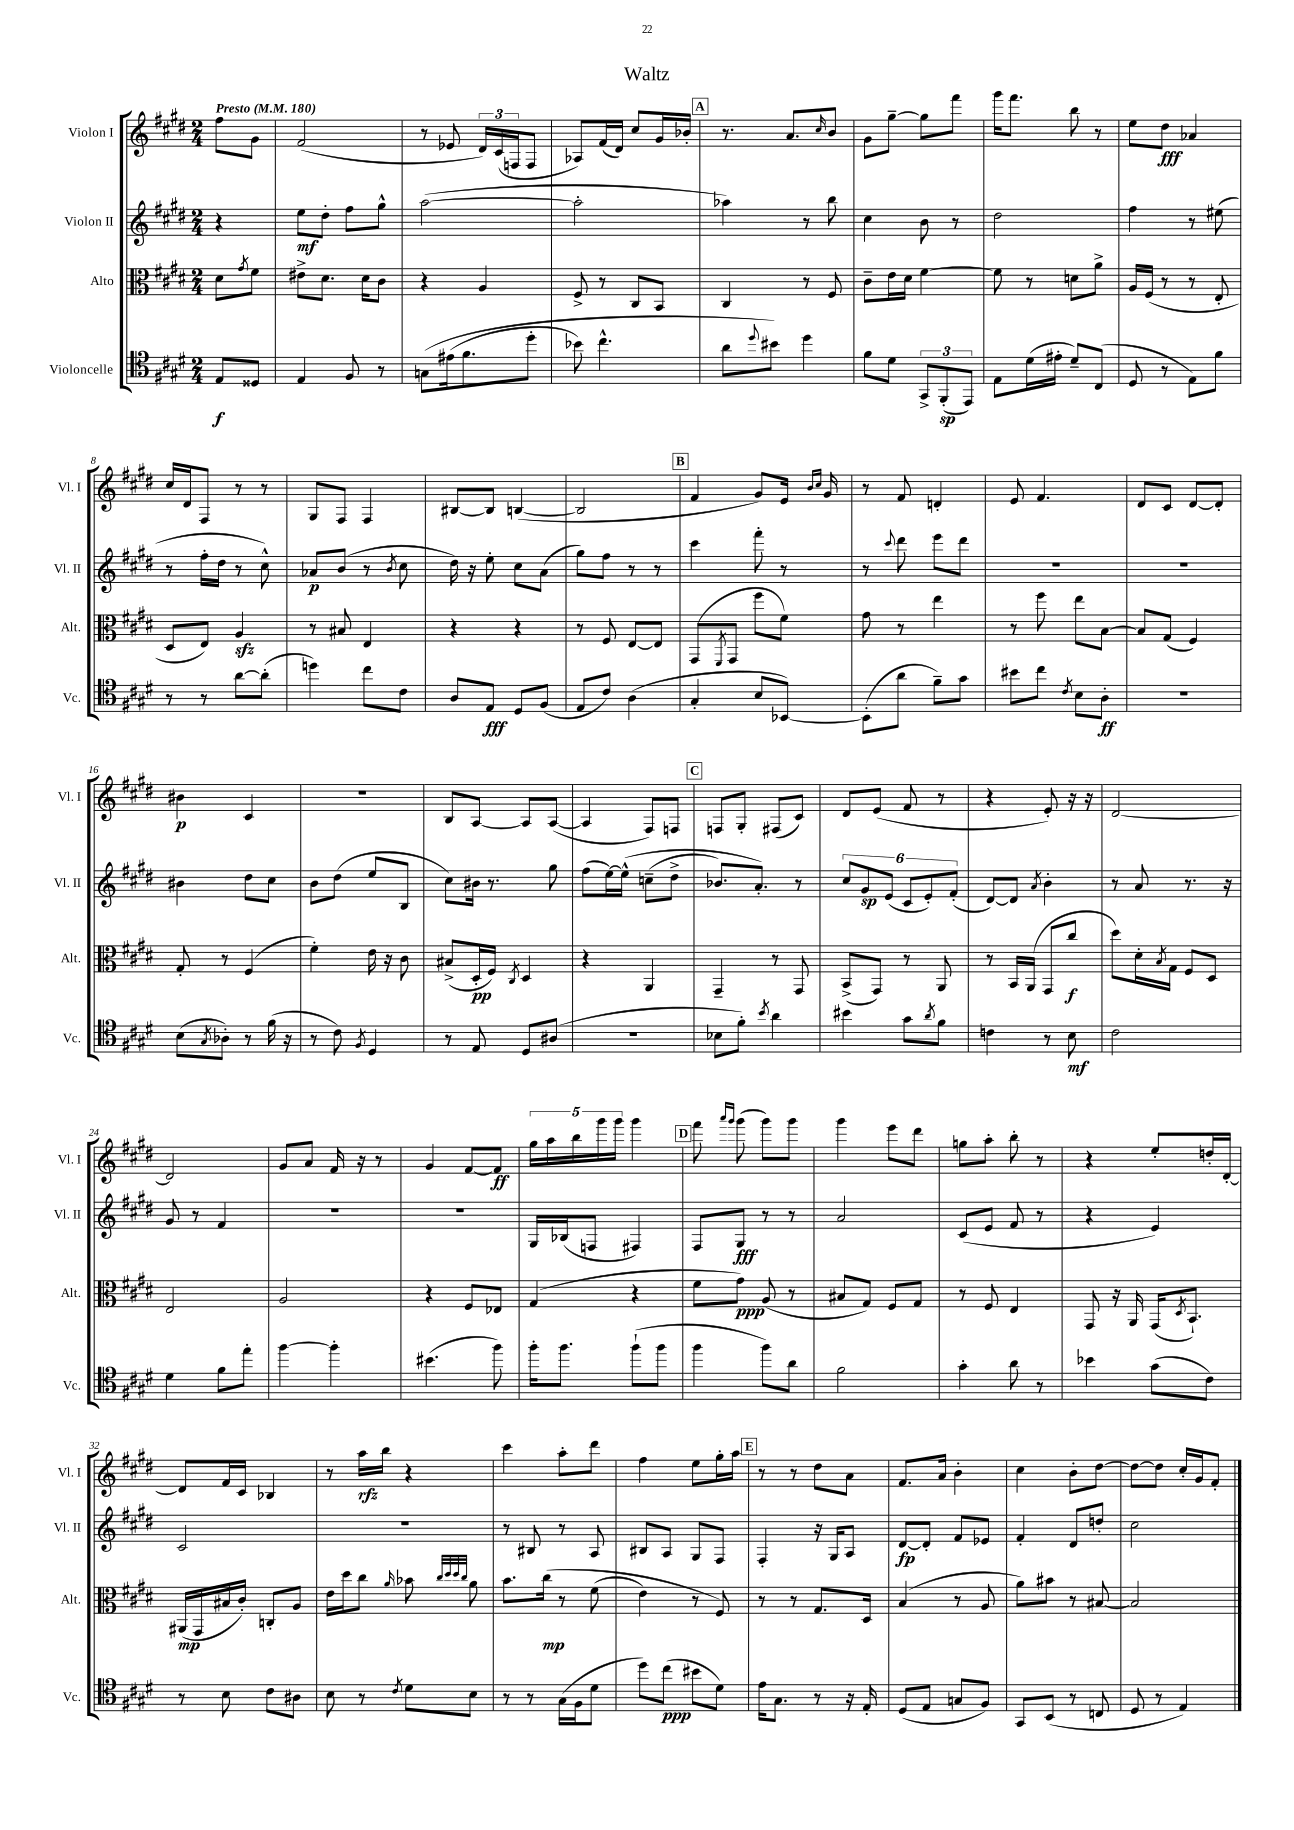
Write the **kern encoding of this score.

**kern	**kern	**kern	**kern
*staff4	*staff3	*staff2	*staff1
*clefC4	*clefC3	*clefG2	*clefG2
*k[f#c#g#d#]	*k[f#c#g#d#]	*k[f#c#g#d#]	*k[f#c#g#d#]
*M2/4	*M2/4	*M2/4	*M2/4
*MM180	*MM180	*MM180	*MM180
8E	8d#	4r	8ff#
.	8qg#	.	.
8D##	8f#	.	8g#
=	=	=	=
4E	8e#^	8ee	(2f#
.	8.d#	8dd#'	.
8F#	.	8ff#	.
.	16d#	.	.
8r	8c#	8gg#^^	.
=	=	=	=
&(8G	4r	([2aa	8r
(16e#	.	.	8e-
8.f#	.	.	.
.	4A	.	24d#)
.	.	.	(24c#
.	.	.	24F
8dd#'	.	.	8F
=	=	=	=
8b-)	8F#^	2aa']	8A-)
4.cc#^^	8r	.	(16f#
.	.	.	16d#)
.	8C#	.	8cc#
.	8BB	.	16g#
.	.	.	16b-'
=	=	=	=
8a	4C#	4aa-)	8.r
8qqdd#	.	.	.
8b#&)	.	.	.
.	.	.	8.a
4dd#	8r	8r	.
.	.	.	16qqcc#
.	8F#	8bb	8b
=	=	=	=
8f#	8c#~	4cc#	8g#
8d#	16e	.	[8gg#~
.	16d#	.	.
12GG#^	[4f#	8b	8gg#]
(12FF#'	.	.	.
.	.	8r	8fff#
12EE)	.	.	.
=	=	=	=
8E	8f#]	2dd#	16ggg#
.	.	.	8.fff#
(16d#	8r	.	.
16e#'	.	.	.
8d#~)	8d	.	8bb
(8C#	8a^	.	8r
=	=	=	=
8D#	16A	4ff#	8ee
.	(16F#	.	.
8r	8r	.	8dd#
8E)	8r	8r	4a-
8f#	8E'	(8ee#	.
=	=	=	=
8r	8D#	8r	16cc#
.	.	.	16d#
8r	8E)	16ff#'	8F#
.	.	16dd#	.
[8a	4A	8r	8r
(8a']	.	8cc#^^)	8r
=	=	=	=
4dd)	8r	8a-	8G#
.	8B#	(8b	8F#
8cc#	4E	8r	4F#
.	.	8qb	.
8c#	.	8cc#	.
=	=	=	=
8A	4r	16dd#)	[8B#
.	.	16r	.
8E	.	8ee'	8B#]
8D#	4r	8cc#	([4B
(8F#	.	(8a	.
=	=	=	=
8E	8r	8gg#)	2B]
8c#)	8F#	8ff#	.
(4A	[8E	8r	.
.	8E]	8r	.
=	=	=	=
4G#'	(8GG#	4ccc#	4f#
.	8qFF#	.	.
.	8GG#	.	.
8B	8ff#	8fff#'	8g#)
[8BB-)	8f#)	8r	16e
.	.	.	16qqb
.	.	.	16qqcc#
.	.	.	16g#
=	=	=	=
(8BB-']	8g#	8r	8r
.	.	8qqccc#	.
8a	8r	8ddd#	8f#
8f#~)	4ee	8eee	4d'
8g#	.	8ddd#	.
=	=	=	=
8b#	8r	2r	8e
8cc#	8ff#	.	4.f#
8qc#	.	.	.
8B	8ee	.	.
8A'	[8B	.	.
=	=	=	=
2r	8B]	2r	8d#
.	(8G#	.	8c#
.	4F#)	.	[8d#
.	.	.	8d#']
=	=	=	=
(8B	8G#'	4b#	4b#
8qG#	.	.	.
8A-')	8r	.	.
8r	(4F#	8dd#	4c#
(16f#	.	8cc#	.
16r	.	.	.
=	=	=	=
8r	4f#')	8b	2r
8c#)	.	(8dd#	.
8qF#	.	.	.
4D#	16e	8ee	.
.	16r	.	.
.	8c#	8B	.
=	=	=	=
8r	(8B#^	8cc#)	8B
8E	16D#'	16b#	[8A
.	16F#)	8.r	.
.	8qC#	.	.
8D#	4D#	.	8A]
(8A#	.	8gg#	([8A
=	=	=	=
2r	4r	(8ff#	4A]
.	.	[16ee)	.
.	.	&(16ee^^]	.
.	4AA	(8cc~	8F#)
.	.	8dd#^	8F
=	=	=	=
8B-	4GG#~	8.b-)	8F
8f#')	.	.	8G#'
.	.	8.a'&)	.
8qb	.	.	.
4a	8r	.	(8F#
.	8GG#	8r	8c#)
=	=	=	=
4b#	(8BB^	12cc#	8d#
.	.	12g#	.
.	8GG#)	.	(8e
.	.	(12e	.
8g#	8r	12c#	8f#
.	.	12e')	.
8qa	.	.	.
8f#	8AA	.	8r
.	.	(12f#'	.
=	=	=	=
4c	8r	[8d#)	4r
.	16BB	8d#]	.
.	(16AA	.	.
.	.	8qa	.
8r	8GG#	4b'	8e')
8B	8cc#	.	16r
.	.	.	16r
=	=	=	=
2c#	8dd#)	8r	[2d#
.	16d#'	8a	.
.	8qB	.	.
.	16G#	.	.
.	8F#	8.r	.
.	8D#	.	.
.	.	16r	.
=	=	=	=
4d#	2E	8g#	2d#]
.	.	8r	.
8f#	.	4f#	.
8ee'	.	.	.
=	=	=	=
[4ff#	2A	2r	8g#
.	.	.	8a
4ff#']	.	.	16f#
.	.	.	16r
.	.	.	8r
=	=	=	=
(4.b#	4r	2r	4g#
.	8F#	.	[8f#
8ff#)	8E-	.	8f#]
=	=	=	=
16ff#'	(4G#	16G#	20gg#
.	.	.	20aa
8.ff#	.	(16B-	.
.	.	.	20bb
.	.	8F	.
.	.	.	20ggg#
.	.	.	20ggg#
(8ff#`	4r	4F#)	4ggg#
8ff#	.	.	.
=	=	=	=
4ff#	8f#	8F#	8fff#
.	.	.	16qqaaa
.	.	.	16qqggg#
.	8g#)	8G#	(8ggg#
8ff#)	(8A	8r	8ggg#)
8a	8r	8r	8ggg#
=	=	=	=
2f#	8B#	2a	4ggg#
.	8G#)	.	.
.	8F#	.	8eee
.	8G#	.	8ddd#
=	=	=	=
4g#'	8r	(8c#	8gg
.	8F#	8e	8aa'
8a	4E	8f#	8bb'
8r	.	8r	8r
=	=	=	=
4b-	8GG#	4r	4r
.	16r	.	.
.	16AA	.	.
(8g#	(16GG#	4e)	8ee'
.	8qD#	.	.
.	8.BB`)	.	.
8c#)	.	.	16dd'
.	.	.	[16d#'
=	=	=	=
8r	(16AA#	2c#	8d#]
.	16GG#	.	.
8B	16B#	.	16f#
.	16c#')	.	16c#
8c#	8C'	.	4B-
8A#	8A	.	.
=	=	=	=
8B	16e	2r	8r
.	16dd#	.	.
8r	8cc#	.	16aa
.	.	.	16bb
8qc#	16qqa	.	.
8d#	8b-	.	4r
.	32qqcc#	.	.
.	32qqdd#	.	.
.	32qqdd#	.	.
.	32qqcc#	.	.
8B	8a	.	.
=	=	=	=
8r	8.b	8r	4ccc#
8r	.	8B#	.
.	&(16cc#	.	.
(16G#	8r	8r	8aa'
16F#	.	.	.
8d#	(8f#	8A	8ddd#
=	=	=	=
8dd#)	4e)	8B#	4ff#
(8cc#	.	8A	.
8b#	8r	8G#	8ee
8d#)	8F#&)	8F#	16gg#'
.	.	.	16aa
=	=	=	=
16e	8r	4F#'	8r
8.G#	.	.	.
.	8r	.	8r
8r	8.G#	16r	8dd#
.	.	16G#	.
16r	.	8A	8a
16E'	16D#	.	.
=	=	=	=
(8D#	(4B	[8d#	8.f#
8E	.	8d#']	.
.	.	.	16a
8G	8r	8f#	4b'
8F#)	8A	8e-	.
=	=	=	=
8GG#	8a)	4f#'	4cc#
(8BB	8b#	.	.
8r	8r	8d#	8b'
8C	[8B#	8dd'	[8dd#
=	=	=	=
8D#	2B#]	2cc#	8dd#_
8r	.	.	8dd#]
4E)	.	.	16cc#'
.	.	.	16g#
.	.	.	8f#'
==	==	==	==
*-	*-	*-	*-
